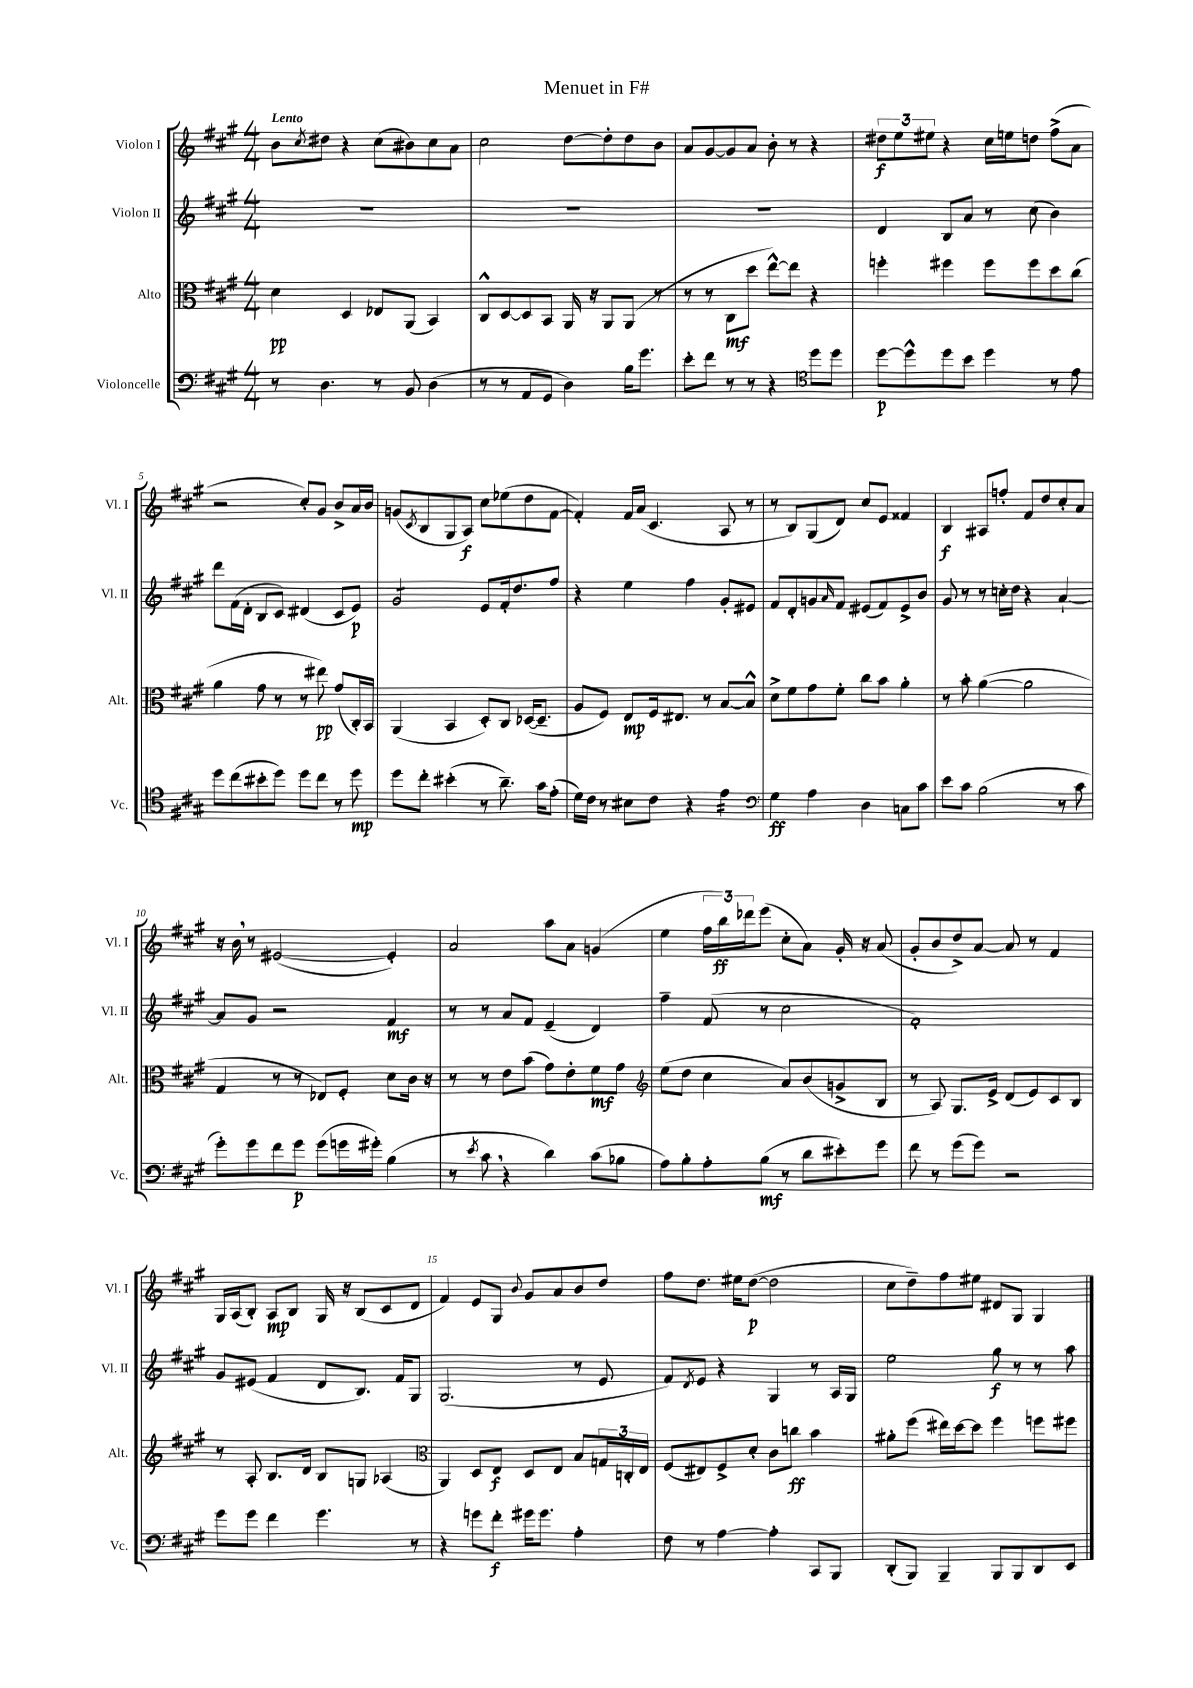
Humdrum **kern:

**kern	**kern	**kern	**kern
*staff4	*staff3	*staff2	*staff1
*clefF4	*clefC3	*clefG2	*clefG2
*k[f#c#g#]	*k[f#c#g#]	*k[f#c#g#]	*k[f#c#g#]
*M4/4	*M4/4	*M4/4	*M4/4
8r	4d	1r	8b
.	.	.	8qcc#
4.D	.	.	8dd#
.	4D	.	4r
8r	8E-	.	(8cc#
8BB	(8AA	.	8b#)
(4D	4BB)	.	8cc#
.	.	.	8a
=	=	=	=
8r	8C#^^	1r	2cc#
8r	[8D	.	.
8AA	8D]	.	.
8GG#	8BB	.	.
4D)	16AA	.	[8dd
.	16r	.	.
.	8AA	.	8dd']
16B	(8AA	.	8dd
8.g#	.	.	.
.	8r	.	8b
=	=	=	=
8e'	8r	1r	8a
8f#	8r	.	[8g#
8r	8C#	.	8g#]
8r	8dd	.	8a
4r	[8ee^^)	.	8b'
.	8ee]	.	8r
*clefC4	*	*	*
8dd	4r	.	4r
8dd	.	.	.
=	=	=	=
[8dd	4ff'	4d	12dd#
.	.	.	12ee
8dd^^]	.	.	.
.	.	.	12ee#
8dd	4ff#	8B	4r
8b	.	8a	.
4dd	8ff#	8r	16cc#
.	.	.	16ee
.	8ff#	(8cc#	8dd
8r	8dd	4b)	(8ff#^
8e	(8cc#	.	8a
=	=	=	=
8dd	4a	8ddd	2r
(8cc#	.	(16f#	.
.	.	16d'	.
8b#'	8g#	8B	.
8dd)	8r	8c#)	.
8dd	8r	(4d#	8cc#')
8cc#	8ee#)	.	8g#
8r	(8g#	8c#	8b^
8dd	16C#')	8e)	16a
.	16BB	.	16b
=	=	=	=
8dd	(4AA	2g#	(8g
.	.	.	8qc#
8cc#'	.	.	8B
(4b#'	4BB	.	8G#
.	.	.	8A)
8r	8D')	8e	8cc#
8.a~)	8C#	16f#'	(8ee-
.	.	8.dd	.
.	([16D-	.	8dd
16g#	8.D-~]	.	.
(8e'	.	8ff#	[8f#
=	=	=	=
16d)	8A	4r	4f#'])
16c#	.	.	.
8r	8F#)	.	.
8B#	8E	4ee	16f#
.	.	.	(16a
8c#	16F#	.	4.c#
.	8.E#	.	.
4r	.	4ff#	.
.	8r	.	.
4e	[8B	8g#'	8A
.	8B^^]	8e#	8r
=	=	=	=
*clefF4	*	*	*
4G#	8d^	8f#	8r
.	8f#	8d'	8B)
4A	8g#	8g	(8G#
.	.	16qqa	.
.	8f#'	8f#	8d)
4D	8cc#	(8e#	8cc#
.	8b	8f#)	8e
8C	4a'	8e#^	4f##
8c#	.	8b	.
=	=	=	=
8e	8r	8g#	4B
8c#	8b'	8r	.
(2B	([4a	8r	8A#
.	.	16cc'	8ff'
.	.	16dd	.
.	2a]	4r	8f#
.	.	.	8dd
8r	.	[4a`	8cc#'
8c#	.	.	8a
=	=	=	=
8g#')	4G#	8a]	16r
.	.	.	16b
8g#	.	8g#	8r
8f#	8r	2r	([2e#
8g#	8r	.	.
(8g#	8E-)	.	.
16g	8F#'	.	.
16g#')	.	.	.
(4B	8d	4f#	4e#'])
.	16c#	.	.
.	16r	.	.
=	=	=	=
8r	8r	8r	2a
8qe	.	.	.
8c#	8r	8r	.
4r	8e	8a	.
.	(8b	8f#	.
4d)	8g#)	(4e~	8aa
.	8e'	.	8a
(8c#	8f#	4d)	(4g
8B-	8g#	.	.
=	=	=	=
*	*clefG2	*	*
8A)	(8ee	4ff#~	4ee
8B'	8dd	.	.
8A'	4cc#	(8f#	24ff#
.	.	.	24bb)
.	.	.	24ddd-
(8B	.	8r	(8eee
8r	8a)	2cc#	8cc#'
8d	(8b	.	8a)
8e#')	8g^	.	16g#'
.	.	.	16r
8g#	8B	.	(8a
=	=	=	=
8f#	8r	1f#')	8g#'
8r	8A)	.	8b
(8g#	8.G#	.	8dd^)
8g#)	.	.	[8a
.	16e^	.	.
2r	(8d	.	8a]
.	8e)	.	8r
.	8c#	.	4f#
.	8B	.	.
=	=	=	=
8g#	8r	8g#	16G#
.	.	.	(16A
8g#	8A'	(8e#	8B')
4f#	8.B	4f#	8A
.	.	.	8B
.	16d	.	.
4.g#	8B	8d	16G#
.	.	.	16r
.	8G	8.B)	(8B
.	(4A-	.	8c#
.	.	16f#	.
8r	.	8G#	8d
=	=	=	=
*	*clefC3	*	*
4r	4AA)	(2.G#	4f#)
8g	8D	.	8e
8f#'	8E	.	8G#
.	.	.	8qqb
16g#	8D	.	8g#
8.g#	.	.	.
.	8E	.	8a
4A'	8B	8r	8b
.	24G	8e	8dd
.	24C'	.	.
.	24E	.	.
=	=	=	=
8F#	(8F#	8f#)	8ff#
.	.	8qd	.
8r	8E#)	8e	8.dd
[4A	8F#^	4r	.
.	.	.	16ee#
.	8d'	.	([8dd
4A']	8c#	4G#	2dd]
.	8cc	.	.
8CC#	4b	8r	.
8BBB	.	16A	.
.	.	16G#	.
=	=	=	=
(8DD'	8a#'	2ee	8cc#
8BBB)	(8ff#	.	8dd~)
4BBB~	16ee#)	.	8ff#
.	[16dd	.	.
.	8dd]	.	8ee#
8BBB	4ff#	8gg#	8d#
8BBB	.	8r	8G#
8DD	8ff	8r	4G#
8EE	8ff#	8aa	.
==	==	==	==
*-	*-	*-	*-
